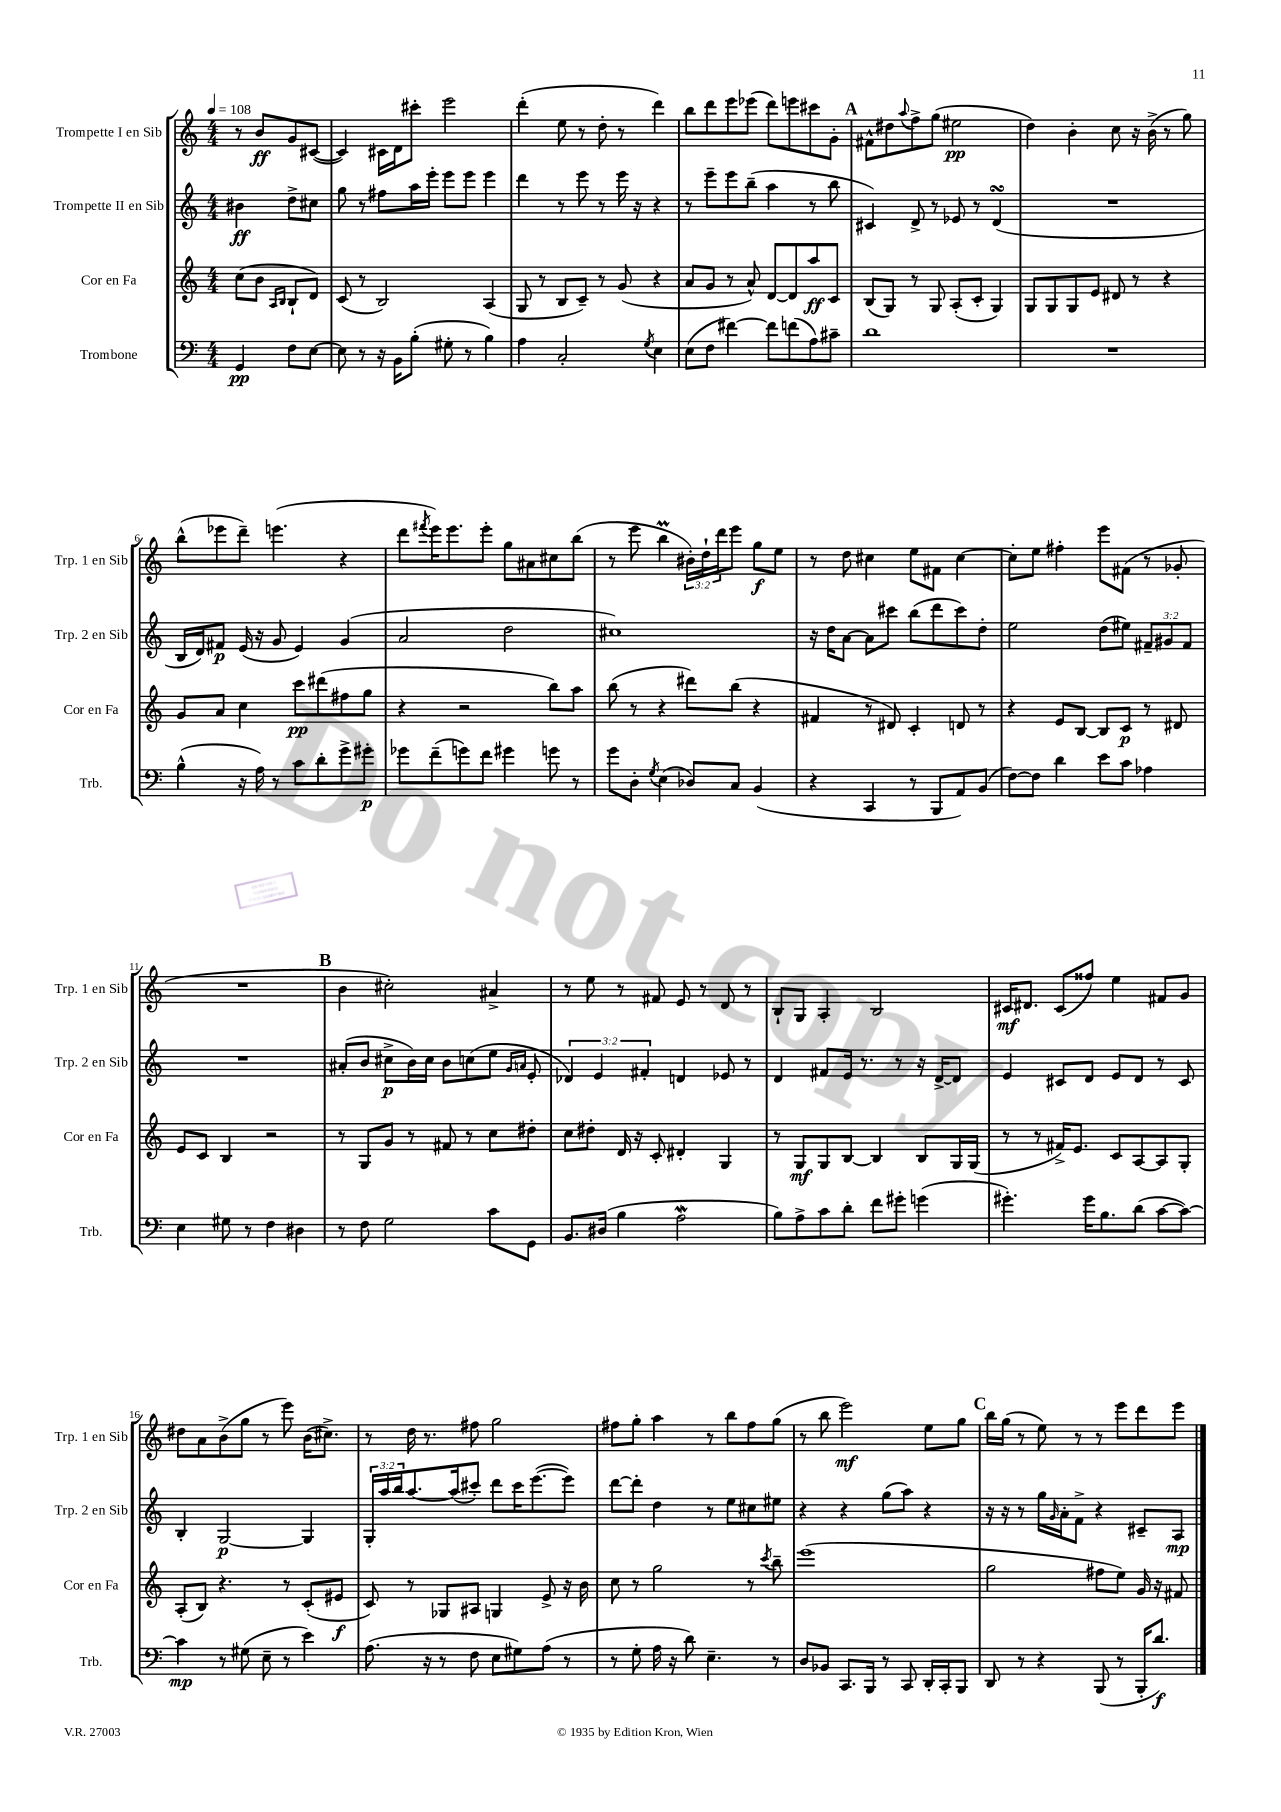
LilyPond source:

<<
\new StaffGroup <<
\new Staff = "s0" \with { instrumentName = "Trompette I en Sib" shortInstrumentName = "Trp. 1 en Sib" } {
    \clef treble \key c \major \numericTimeSignature \time 4/4 \override Staff.TupletNumber.text = #tuplet-number::calc-fraction-text \partial 2 \tempo 4 = 108
    r8 b'8\ff g'8 cis'8~( |
    cis'4) cis'16 d'16 cis'''8-. e'''2 |
    d'''4-.( e''8 r8 d''8-. r8 d'''4) |
    b''8 d'''8 e'''8 ees'''8( d'''8) e'''8 cis'''8 g'8-. |
    \mark \markup { \bold "A" } fis'8-^ dis''8 \appoggiatura { a''8 } f''8-> g''8( eis''2\pp |
    d''4) b'4-. c''8 r16 b'16->( r8 g''8) |
    b''8-^( ees'''8 d'''8--) e'''4.( r4 |
    d'''8 \acciaccatura { fis'''8 } e'''16) e'''8. e'''8-. g''8 ais'8 cis''8 b''8( |
    r8 e'''8 b''4\prall \tuplet 3/2 { bis'16-.) d''16-! d'''16 } e'''8 g''8\f e''8 |
    r8 d''8 cis''4 e''8 fis'8 cis''4~ |
    cis''8-. e''8 fis''4-. e'''8 fis'8( r8 ges'8-. |
    R1 |
    \mark \markup { \bold "B" } b'4 cis''2-.) ais'4-> |
    r8 e''8 r8 fis'8 e'8 r8 d'8 r8 |
    b8-! g8 a4-. b2 |
    cis'16\mf dis'8. cis'8( fisis''8) e''4 fis'8 g'8 |
    dis''8 a'8 b'8->( g''8 r8 e'''8) b'16( cis''8.->) |
    r8 d''16 r8. fis''8 g''2 |
    fis''8 g''8-. a''4 r8 b''8 fis''8 g''8( |
    r8 b''8 e'''2\mf) e''8 g''8 |
    \mark \markup { \bold "C" } b''16 g''16( r8 e''8) r8 r8 e'''8 d'''8 e'''8 \bar "|." |
}
\new Staff = "s1" \with { instrumentName = "Trompette II en Sib" shortInstrumentName = "Trp. 2 en Sib" } {
    \clef treble \key c \major \numericTimeSignature \time 4/4 \override Staff.TupletNumber.text = #tuplet-number::calc-fraction-text \partial 2
    bis'4\ff d''8-> cis''8 |
    g''8 r8 fis''8 a''16 e'''16-. e'''8 e'''8 e'''4 |
    d'''4 r8 e'''8 r8 e'''16 r16 r4 |
    r8 e'''8-- e'''8 b''8--( a''4 r8 b''8 |
    \mark \markup { \bold "A" } cis'4) d'8-> r8 ees'8 r8 d'4\turn( |
    R1 |
    b16 d'16) fis'8\p e'16( r16 g'8 e'4) g'4( |
    a'2 d''2 |
    cis''1) |
    r16 d''16 a'8~ a'8 cis'''8 b''8( d'''8 cis'''8) d''8-. |
    e''2 d''8( eis''8) \tuplet 3/2 { fis'8-- gis'8 fis'8 } |
    R1 |
    \mark \markup { \bold "B" } ais'8-.( b'8 cis''8->\p b'16) cis''16 b'8 c''8( e''8 \grace { g'16 a'16 } e'8-. |
    \tuplet 3/2 { des'4) e'4 fis'4-. } d'4 ees'8 r8 |
    d'4 fis'8 e'16 r8. r8 r16 d'16~-> d'8 |
    e'4 cis'8 d'8 e'8 d'8 r8 cis'8 |
    b4-. g2~\p g4 |
    \tuplet 3/2 { g16-. a''16 b''16 } a''8.~ a''16( cis'''8-.) d'''8 cis'''16 e'''8.~( e'''8) |
    d'''8~ d'''8-. d''4 r8 e''8 cis''8 eis''8 |
    r4 r4 g''8( a''8) r4 |
    \mark \markup { \bold "C" } r16 r16 r8 g''16 \grace { g'16 } a'16-. f'8-> r4 cis'8-- a8\mp \bar "|." |
}
\new Staff = "s2" \with { instrumentName = "Cor en Fa" shortInstrumentName = "Cor en Fa" } {
    \clef treble \key c \major \numericTimeSignature \time 4/4 \partial 2
    c''8( b'8 \grace { a16 b16 } b8-! d'8) |
    c'8( r8 b2) a4( |
    g8 r8 b8 c'8--) r8 g'8( r4 |
    a'8 g'8 r8 a'8-^) d'8~ d'8 a''8\ff c'8 |
    \mark \markup { \bold "A" } b8( g8) r8 g8 a8-.( c'8-. g4) |
    g8 g8 g8 e'8 dis'8 r8 r4 |
    g'8 a'8 c''4 c'''8\pp dis'''8( fis''8 g''8 |
    r4 r2 b''8) a''8 |
    b''8( r8 r4 dis'''8) b''8( r4 |
    fis'4 r8 dis'8) c'4-. d'8 r8 |
    r4 e'8 b8~ b8 c'8\p r8 dis'8 |
    e'8 c'8 b4 r2 |
    \mark \markup { \bold "B" } r8 g8 g'8 r8 fis'8 r8 c''8 dis''8-. |
    c''8 dis''8-. d'16 r16 c'8-. dis'4-. g4 |
    r8 g8\mf g8 b8~ b4 b8 g16 g16( |
    r8 r8 fis'16->) e'8. c'8 a8~ a8 g8-. |
    a8-.( b8) r4. r8 c'8-.( eis'8\f |
    c'8) r8 ges8 ais8 g4 e'8-> r16 b'16 |
    c''8 r8 g''2 r8 \acciaccatura { c'''8 } b''8-- |
    e'''1( |
    \mark \markup { \bold "C" } g''2 fis''8 e''8) g'16 r16 fis'8 \bar "|." |
}
\new Staff = "s3" \with { instrumentName = "Trombone" shortInstrumentName = "Trb." } {
    \clef bass \key c \major \numericTimeSignature \time 4/4 \partial 2
    g,4\pp f8 e8~ |
    e8 r8 r16 b,16 b8-.( gis8-. r8 b4) |
    a4 c2-. \acciaccatura { g8 } e4 |
    e8( f8 fis'4~) fis'8 f'8( a8) cis'8-- |
    \mark \markup { \bold "A" } d'1 |
    R1 |
    b4-^( r16 a16) r8 c'8 d'8-. g'8-> gis'8-.\p |
    ges'8 f'8--( g'8) f'8 gis'4 g'8 r8 |
    g'8 d8-. \acciaccatura { g8 } e4( des8) c8 b,4( |
    r4 c,4 r8 b,,8 a,8) b,8( |
    f8~) f8 d'4 e'8 c'8 aes4 |
    e4 gis8 r8 f4 dis4 |
    \mark \markup { \bold "B" } r8 f8 g2 c'8 g,8 |
    b,8. dis16( b4 a2\mordent |
    b8) a8-> c'8 d'8-. f'8 gis'8-. g'4( |
    gis'4.-.) gis'16 b8. d'8( c'8~ c'8~) |
    c'4\mp r8 gis8( e8-- r8 e'4) |
    a8.( r16 r8 f8 e8 gis8) a8( r8 |
    r8 g8-. a16 r16 d'8) e4.-- r8 |
    d8 bes,8 c,8. b,,16 r8 c,8 d,16-. c,16-. b,,8 |
    \mark \markup { \bold "C" } d,8 r8 r4 b,,8( r8 b,,16-. d'8.\f) \bar "|." |
}
>>
>>
